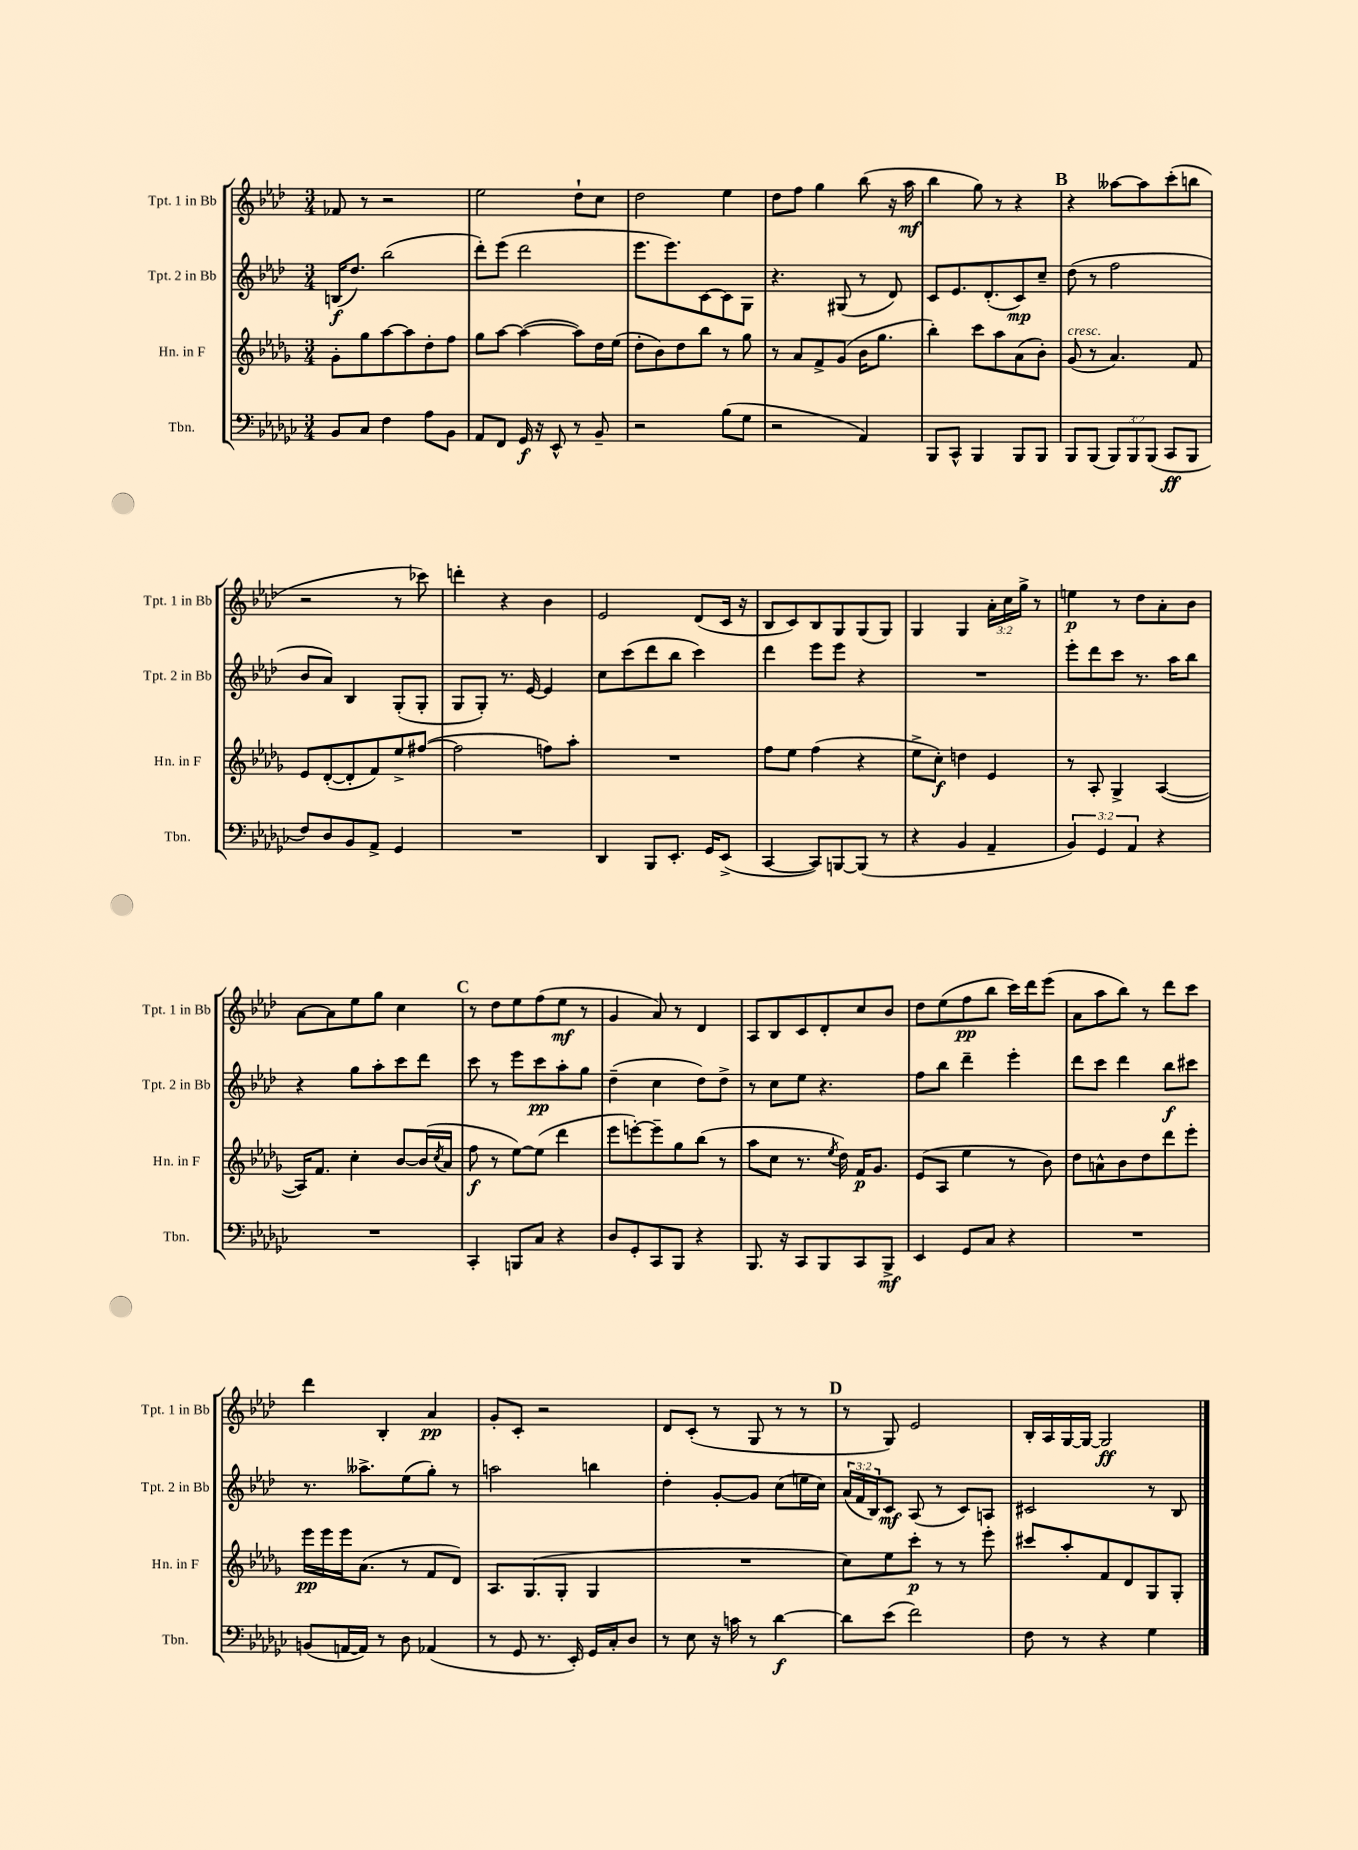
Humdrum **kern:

**kern	**kern	**kern	**kern
*staff4	*staff3	*staff2	*staff1
*clefF4	*clefG2	*clefG2	*clefG2
*k[b-e-a-d-g-c-]	*k[b-e-a-d-g-]	*k[b-e-a-d-]	*k[b-e-a-d-]
*M3/4	*M3/4	*M3/4	*M3/4
8BB-	8g-'	(16B	8f-
.	.	8.dd-)	.
8C-	8gg-	.	8r
4F	[8aa-	(2bb-	2r
.	8aa-]	.	.
8A-	8dd-'	.	.
8BB-	8ff	.	.
=	=	=	=
8AA-	8gg-	8ddd-')	2ee-
8FF	[8aa-	(8eee-	.
16GG-	(4aa-_	2ddd-	.
16r	.	.	.
8EE-^^	.	.	.
8r	8aa-])	.	8dd-`
8BB-~	16dd-	.	8cc
.	(16ee-	.	.
=	=	=	=
2r	8dd-'	8.eee-	2dd-
.	8b-)	.	.
.	.	8.eee-)	.
.	8dd-	.	.
.	8bb-	[8c	.
(8B-	8r	8c]	4ee-
8G-	8gg-	8G	.
=	=	=	=
2r	8r	4.r	8dd-
.	8a-	.	8ff
.	8f^	.	4gg
.	(8g-	(8G#	.
4AA-)	16b-	8r	(8bb-
.	8.gg-	.	.
.	.	8d-)	16r
.	.	.	16aa-
=	=	=	=
8BBB-	4bb-')	8c	4bb-
8CC-^^	.	8.e-	.
4BBB-	8ccc	.	8gg)
.	.	(8.d-'	.
.	8aa-	.	8r
8BBB-	(8a-	8c)	4r
8BBB-	8b-')	8cc~	.
=	=	=	=
8BBB-	(8g-	(8dd-	4r
(8BBB-	8r	8r	.
12BBB-)	4.a-)	2ff	[8aa--
12BBB-	.	.	.
.	.	.	8aa--]
(12BBB-	.	.	.
8CC-	.	.	(8ccc'
8BBB-	8f	.	8bb
=	=	=	=
8F)	8e-	8b-	2r
8D-	([8d-'	8a-)	.
8BB-	8d-']	4B-	.
8AA-^	8f)	.	.
4GG-	8ee-^	(8G'	8r
.	([8ff#	8G'	8ccc-)
=	=	=	=
2.r	2ff#]	8G	4ddd'
.	.	8G')	.
.	.	8.r	4r
.	.	[16e-	.
.	8ff)	4e-]	4b-
.	8aa-'	.	.
=	=	=	=
4DD-	2.r	8cc	2e-
.	.	(8ccc	.
8BBB-	.	8ddd-	.
8.EE-'	.	8bb-	.
.	.	4ccc)	(8d-
16GG-	.	.	.
(8EE-^	.	.	16c
.	.	.	16r
=	=	=	=
[4CC-	8ff	4ddd-	8B-
.	8ee-	.	8c)
8CC-])	(4ff	8eee-	8B-
[8BBB	.	8eee-	8G
(8BBB]	4r	4r	(8G
8r	.	.	8G)
=	=	=	=
4r	8ee-^	2.r	4G
.	8cc')	.	.
4BB-	4dd	.	4G
4AA-~	4e-	.	24a-'
.	.	.	24cc
.	.	.	24gg^
.	.	.	8r
=	=	=	=
6BB-)	8r	8eee-'	4ee
.	8A-'	8ddd-	.
6GG-	.	.	.
.	4G-^	8ccc	8r
6AA-	.	.	.
.	.	8.r	8dd-
4r	([4A-	.	8a-'
.	.	16aa-	.
.	.	8bb-	8b-
=	=	=	=
2.r	16A-])	4r	[8a-
.	8.f	.	.
.	.	.	8a-]
.	4cc'	8gg	8ee-
.	.	8aa-'	8gg
.	[8b-	8ccc	4cc
.	(16b-]	8ddd-	.
.	8qcc	.	.
.	16a-	.	.
=	=	=	=
4CC-'	8ff	8ccc	8r
.	8r	8r	8dd-
8BBB	[8ee-)	8eee-	8ee-
8C-	(8ee-]	8ccc	(8ff
4r	4ddd-	8aa-'	8ee-
.	.	8gg	8r
=	=	=	=
8D-	8eee-	(4dd-~	4g
8GG-'	[8eee')	.	.
8CC-	8eee~]	4cc	8a-)
8BBB-	8gg-	.	8r
4r	(8bb-	8dd-)	4d-
.	8r	8dd-^	.
=	=	=	=
8.BBB-	8aa-	8r	8A-
.	8cc	8cc	8B-
16r	.	.	.
8CC-	8.r	8ee-	8c
8BBB-	.	4.r	8d-'
.	8qee-	.	.
.	16dd-)	.	.
8CC-	16f	.	8cc
.	8.g-	.	.
8BBB-^	.	.	8b-
=	=	=	=
4EE-	(8e-	8ff	8dd-
.	8A-	8bb-	(8ee-
8GG-	4ee-	4ddd-~	8ff
8C-	.	.	8bb-
4r	8r	4eee-'	16ccc)
.	.	.	16ddd-
.	8b-)	.	(8eee-
=	=	=	=
2.r	8dd-	8ddd-	8a-
.	8a^^	8ccc	8aa-
.	8b-	4ddd-	8bb-)
.	8dd-	.	8r
.	8ddd-	8bb-	8ddd-
.	8eee-'	8ccc#	8ccc
=	=	=	=
(8BB	16eee-	8.r	4ddd-
.	16eee-	.	.
[16AA	16eee-	.	.
16AA])	(8.a-	8.aa--^	.
8r	.	.	4B-'
8D-	8r	(8ee-	.
(4AA-	8f	8gg')	4a-
.	8d-)	8r	.
=	=	=	=
8r	8.A-	2aa	8g'
8GG-	.	.	8c'
.	(8.G-	.	.
8.r	.	.	2r
.	8G-'	.	.
16EE-')	.	.	.
16GG-	4G-	4bb	.
16C-'	.	.	.
8D-	.	.	.
=	=	=	=
8r	2.r	4dd-'	8d-
8E-	.	.	(8c'
16r	.	[8g'	8r
16c	.	.	.
8r	.	8g]	8G
[4d-	.	(8cc	8r
.	.	16ee	8r
.	.	16cc)	.
=	=	=	=
8d-]	8cc)	(24a-	8r
.	.	24f	.
.	.	24B-)	.
(8e-	8ee-	8c	8G)
2f)	8ccc'	(8A-	2e-
.	8r	8r	.
.	8r	8c)	.
.	8eee-'	8A	.
=	=	=	=
8F	8ccc#	2c#	16B-'
.	.	.	16A-
8r	8aa-'	.	[16G
.	.	.	16G_
4r	8f	.	2G]
.	8d-	.	.
4G-	8G-	8r	.
.	8G-'	8B-	.
==	==	==	==
*-	*-	*-	*-
